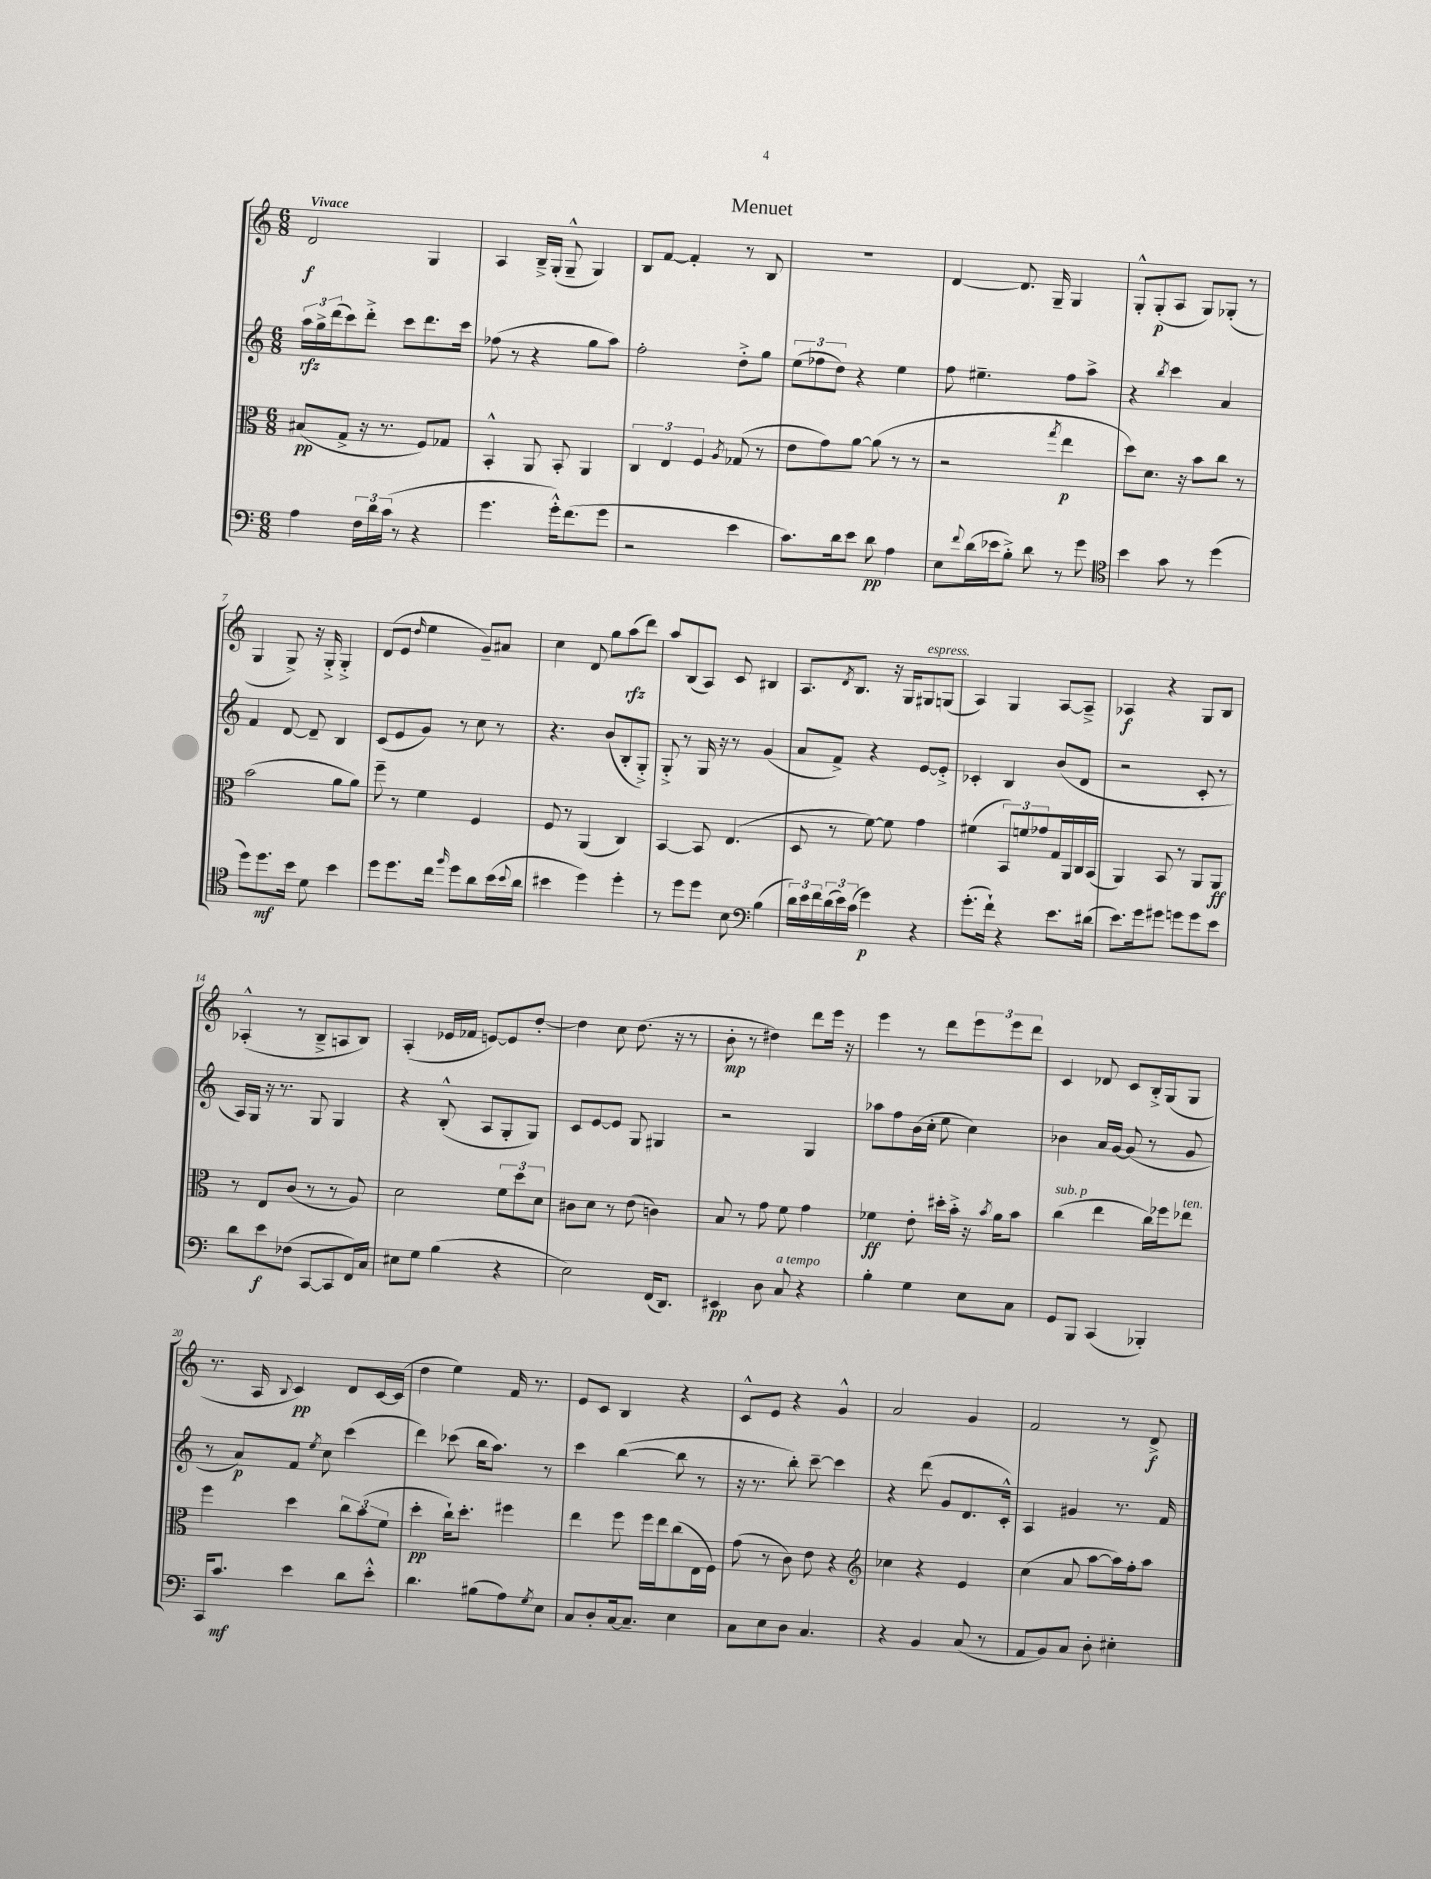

**kern	**dynam	**kern	**dynam	**kern	**dynam	**kern	**dynam
*part4	*part4	*part3	*part3	*part2	*part2	*part1	*part1
*staff4	*staff4	*staff3	*staff3	*staff2	*staff2	*staff1	*staff1
*clefF4	*	*clefC3	*	*clefG2	*	*clefG2	*
*k[]	*	*k[]	*	*k[]	*	*k[]	*
*M6/8	*	*M6/8	*	*M6/8	*	*M6/8	*
=1	=1	=1	=1	=1	=1	=1	=1
!	!	!	!	!	!	!LO:TX:a:B:t=Vivace	!
4A\	.	(8B#X/L	pp	24aa\LL	rfz	2d/	f
.	.	.	.	24gg^\	.	.	.
.	.	.	.	(24ddd\J	.	.	.
.	.	8G^/J	.	8ccc\)	.	.	.
24F\LL	.	16r	.	8ddd'^\J	.	.	.
24d\	.	.	.	.	.	.	.
.	.	8.r	.	.	.	.	.
(24c\JJ	.	.	.	.	.	.	.
8r	.	.	.	8ccc\L	.	.	.
4r	.	8F/L)	.	8.ddd\	.	4G/	.
.	.	8G-X/J	.	.	.	.	.
.	.	.	.	16ccc\Jk	.	.	.
=2	=2	=2	=2	=2	=2	=2	=2
4.g\	.	4BB'^^/	.	(8ff-X\	.	4A/	.
.	.	.	.	8r	.	.	.
.	.	8AA/	.	4r	.	16B~^/LL	.
.	.	.	.	.	.	(16G'/JJ	.
16g'^^\KL)	.	8BB'/	.	.	.	8G~^^/	.
(8.f\	.	.	.	.	.	.	.
.	.	4AA/	.	8gg\L	.	4G/)	.
8g\J	.	.	.	8aa\J)	.	.	.
=3	=3	=3	=3	=3	=3	=3	=3
2r	.	6C/	.	2ff'\	.	8B/L	.
.	.	.	.	.	.	[8f/J	.
.	.	6E/	.	.	.	.	.
.	.	.	.	.	.	4f'/]	.
.	.	6F/	.	.	.	.	.
.	.	8qA/	.	.	.	.	.
4e\	.	(8G-X/	.	8dd'^\L	.	8r	.
.	.	8r	.	8gg\J	.	8B/	.
=4	=4	=4	=4	=4	=4	=4	=4
8.c\L)	.	8e\L	.	(12ee\L	.	2.r	.
.	.	.	.	12ff-X\	.	.	.
.	.	8g\)	.	.	.	.	.
.	.	.	.	12dd\J)	.	.	.
16d\k	.	.	.	.	.	.	.
8e\J	.	[8a\J	.	4r	.	.	.
8d\	pp	(8a\]	.	.	.	.	.
4A\	.	8r	.	4ee\	.	.	.
.	.	8r	.	.	.	.	.
=5	=5	=5	=5	=5	=5	=5	=5
8E\L	.	2r	.	8ff\	.	[4d/	.
8qqf/	.	.	.	.	.	.	.
(16d\L	.	.	.	4.ee#X~\	.	.	.
16e-X\J	.	.	.	.	.	.	.
8B'^\J)	.	.	.	.	.	8.d/]	.
8d\	.	.	.	.	.	.	.
.	.	.	.	.	.	16G~/	.
.	.	8qgg/	.	.	.	.	.
8r	.	4ee\	p	8ff\L	.	4G/	.
8g\	.	.	.	8aa^\J	.	.	.
=6	=6	=6	=6	=6	=6	=6	=6
*clefC4	*	*	*	*	*	*	*
4b\	.	8dd\L)	.	4r	.	8G'^^/L	.
.	.	8.d\J	.	.	.	(8G'/	p
.	.	.	.	8qbb/	.	.	.
8g\	.	.	.	4ccc\	.	8A/J	.
.	.	16r	.	.	.	.	.
8r	.	8b\L	.	.	.	8G/L)	.
(4dd\	.	8cc\J	.	4a/	.	(8G-X'/J	.
.	.	8r	.	.	.	8r	.
!!LO:LB:g=z
=7	=7	=7	=7	=7	=7	=7	=7
8dd\L)	.	(2b\	.	4f/	.	4G/	.
8.dd\	mf	.	.	.	.	.	.
.	.	.	.	[8d/	.	8G^/)	.
16b\Jk	.	.	.	.	.	.	.
8d\	.	.	.	8d~/]	.	16r	.
.	.	.	.	.	.	16G'^/	.
4b\	.	8a\L	.	4B/	.	4G'^/	.
.	.	8a\J)	.	.	.	.	.
=8	=8	=8	=8	=8	=8	=8	=8
8dd\L	.	8ff~\	.	(8c/L	.	(8d/L	.
8.dd\	.	8r	.	8e/	.	8e/J	.
.	.	.	.	.	.	16qqdd/	.
.	.	4f\	.	8g/J)	.	4ee\	.
16cc\Jk	.	.	.	.	.	.	.
16qqff/	.	.	.	.	.	.	.
8dd\L	.	.	.	8r	.	.	.
8a\	.	4F/	.	8cc\	.	8g~/L)	.
(16b\L	.	.	.	8r	.	8a#X/J	.
8qqb/	.	.	.	.	.	.	.
16a\JJ	.	.	.	.	.	.	.
=9	=9	=9	=9	=9	=9	=9	=9
4b#X\	.	8F/	.	4.r	.	4cc\	.
.	.	8r	.	.	.	.	.
4dd\)	.	(4AA/	.	.	.	8d/	.
.	.	.	.	(8b/L	.	8gg\L	.
4dd'\	.	4C/)	.	8B'/	.	(8aa\	rfz
.	.	.	.	8G'^/J)	.	8ddd\J)	.
=10	=10	=10	=10	=10	=10	=10	=10
8r	.	[4BB/	.	8G'^/	.	8aa/L	.
8dd\L	.	.	.	8r	.	(8B/	.
8dd\J	.	8BB/]	.	16G/	.	8A/J)	.
.	.	.	.	16r	.	.	.
8B\	.	(4.E/	.	8r	.	8c/	.
*clefF4	*	*	*	*	*	*	*
(4B\	.	.	.	(4g/	.	4B#X/	.
=11	=11	=11	=11	=11	=11	=11	=11
24d\LL)	.	8D/	.	8a/L	.	8.A/L	.
24e\	.	.	.	.	.	.	.
24f\	.	.	.	.	.	.	.
(24d\	.	8r	.	8f^/J)	.	.	.
24e\)	.	.	.	.	.	.	.
.	.	.	.	.	.	8qd/	.
.	.	.	.	.	.	8.B/J	.
(24c\JJ	.	.	.	.	.	.	.
4g\)	p	[8f\)	.	4r	.	.	.
.	.	8f\]	.	.	.	16r	.
.	.	.	.	.	.	16G/KL	.
!	!	!	!	!	!	!LO:TX:a:i:t=espress.	!
4r	.	4g\	.	[8e/L	.	8G#X/	.
.	.	.	.	8e'^/J]	.	(8Gn/J	.
=12	=12	=12	=12	=12	=12	=12	=12
(8.g'\L	.	(4f#X\	.	4c-X'/	.	4A/)	.
16f`\Jk)	.	.	.	.	.	.	.
4r	.	12BB/L)	.	4B/	.	4G/	.
.	.	12fn/	.	.	.	.	.
.	.	12g-X/	.	.	.	.	.
8.e\L	.	16G/L	.	(8b/L	.	[8A/L	.
.	.	16AA/	.	.	.	.	.
.	.	16C/	.	8d/J	.	8A~^/J]	.
(16d#X\Jk	.	(16BB/JJ	.	.	.	.	.
=13	=13	=13	=13	=13	=13	=13	=13
8.e\L)	.	4AA/)	.	2r	.	4A-X/	f
16g\k	.	.	.	.	.	.	.
8g#X\J	.	8BB/	.	.	.	4r	.
8gn\L	.	8r	.	.	.	.	.
8g\	.	8AA/L	.	8c'/	.	8G/L	.
8e\J	.	8AA/J	ff	8r	.	8B/J	.
!!LO:LB:g=z
=14	=14	=14	=14	=14	=14	=14	=14
8d\L	.	8r	.	16A/LL)	.	(4A-X'^^/	.
.	.	.	.	16G/JJ	.	.	.
8e\	f	8E/L	.	16r	.	.	.
.	.	.	.	8.r	.	.	.
(8F-X\J	.	(8c/J	.	.	.	8r	.
[8CC/L	.	8r	.	8G/	.	8B~^/L	.
8CC/]	.	8r	.	4G/	.	8An/	.
16FF/L)	.	8A/)	.	.	.	8B/J)	.
16C/JJ	.	.	.	.	.	.	.
=15	=15	=15	=15	=15	=15	=15	=15
8E#X\L	.	2d\	.	4r	.	(4A'/	.
8G\J	.	.	.	.	.	.	.
(4B\	.	.	.	(8B'^^/	.	16e-X/LL	.
.	.	.	.	.	.	16f-X/JJ	.
.	.	.	.	8A/L	.	[8en/L)	.
4r	.	12f\L	.	8G'/	.	8e/]	.
.	.	12dd\	.	.	.	.	.
.	.	.	.	8G/J)	.	[8dd'/J	.
.	.	12d\J	.	.	.	.	.
=16	=16	=16	=16	=16	=16	=16	=16
2E\)	.	8c#X\L	.	8c/L	.	4dd\]	.
.	.	8d\J	.	[8e/	.	.	.
.	.	8r	.	8e/J]	.	8cc\	.
.	.	(8e\	.	8G/	.	(8.dd\	.
(16FF/KL	.	4cn\)	.	4G#X/	.	.	.
8.DD/J)	.	.	.	.	.	16r	.
.	.	.	.	.	.	8r	.
=17	=17	=17	=17	=17	=17	=17	=17
4EE#X/	pp	8B/	.	2r	.	8b'\	mp
.	.	8r	.	.	.	8r	.
8D\	.	8g\	.	.	.	4dd#X\)	.
!LO:TX:a:i:t=a tempo	!	!	!	!	!	!	!
8C/	.	8f\	.	.	.	.	.
4r	.	4g\	.	4G/	.	8ddd\L	.
.	.	.	.	.	.	16eee\Jk	.
.	.	.	.	.	.	16r	.
=18	=18	=18	=18	=18	=18	=18	=18
4B'\	.	4f-X\	ff	8aa-X\L	.	4eee\	.
.	.	.	.	8ff\	.	.	.
4G\	.	8e'\	.	(16b\L	.	8r	.
.	.	.	.	16cc'\JJ	.	.	.
.	.	16dd#X'\LL	.	8ee\	.	8ddd\L	.
.	.	16b'^\JJ	.	.	.	.	.
8E\L	.	16r	.	4cc\)	.	12eee\	.
.	.	8qb/	.	.	.	.	.
.	.	16a\KL	.	.	.	.	.
.	.	.	.	.	.	12eee\	.
8C\J	.	8b\J	.	.	.	.	.
.	.	.	.	.	.	12ddd\J	.
=19	=19	=19	=19	=19	=19	=19	=19
!	!	!LO:TX:a:i:t=sub. p	!	!	!	!	!
8GG/L	.	(4cc\	.	4b-X\	.	4c/	.
8BBB/J	.	.	.	.	.	.	.
(4CC/	.	4ee\	.	16a/LL	.	8d-X/	.
.	.	.	.	[16g/JJ	.	.	.
.	.	.	.	(8g/]	.	8c/L	.
4BBB-X'/)	.	16cc\LL)	.	8r	.	16B'^/L	.
.	.	16ff-X\J	.	.	.	(16G/J	.
!	!	!LO:TX:a:i:t=ten.	!	!	!	!	!
.	.	8ee-X\J	.	8g/	.	8G/J	.
!!LO:LB:g=z
=20	=20	=20	=20	=20	=20	=20	=20
16CC/KL	.	4ff\	.	8r	.	8.r	.
8.c/J	mf	.	.	.	.	.	.
.	.	.	.	8a/L)	p	.	.
.	.	.	.	.	.	16A/	.
.	.	.	.	.	.	8qqB/	.
4e\	.	4dd\	.	8f/J	.	4c/)	pp
.	.	.	.	8qee/	.	.	.
.	.	.	.	8cc\	.	.	.
8d\L	.	12cc\L	.	(4ccc\	.	8d/L	.
.	.	(12b\	.	.	.	.	.
8e'^^\J	.	.	.	.	.	[16c/L	.
.	.	12f\J	.	.	.	.	.
.	.	.	.	.	.	(16c/JJ]	.
=21	=21	=21	=21	=21	=21	=21	=21
4.d\	.	4dd'\	pp	4ddd\)	.	4dd\	.
.	.	16cc`\KL)	.	(8ccc-X\	.	4ee\)	.
.	.	8.dd'\J	.	.	.	.	.
(8B#X\L	.	.	.	16bb\KL	.	.	.
.	.	.	.	8.aa\J)	.	.	.
8A\)	.	4ff#X\	.	.	.	16f/	.
.	.	.	.	.	.	8.r	.
8qG/	.	.	.	.	.	.	.
8E\J	.	.	.	8r	.	.	.
=22	=22	=22	=22	=22	=22	=22	=22
8C/L	.	4ee\	.	4ccc\	.	8e/L	.
8D'/	.	.	.	.	.	8c/J	.
[16C/k	.	8ff\	.	([4bb\	.	4B/	.
8.C~/J]	.	.	.	.	.	.	.
.	.	16ff\LL	.	.	.	.	.
.	.	16ee\J	.	.	.	.	.
4E\	.	(8cc\	.	8bb\]	.	4r	.
.	.	16E\L	.	8r	.	.	.
.	.	16F\JJ)	.	.	.	.	.
=23	=23	=23	=23	=23	=23	=23	=23
8C\L	.	(8g\	.	16r	.	8c^^/L	.
.	.	.	.	8.r	.	.	.
8E\	.	8r	.	.	.	8e/J	.
8D\J	.	8c\)	.	8bb'\)	.	4r	.
4.C/	.	8e\	.	[8ccc~\	.	.	.
.	.	4r	.	4ccc\]	.	4g^^/	.
=24	=24	=24	=24	=24	=24	=24	=24
*	*	*clefG2	*	*	*	*	*
4r	.	4cc-X\	.	4r	.	2a/	.
4BB/	.	4r	.	(8ddd\	.	.	.
.	.	.	.	8g/L	.	.	.
(8C/	.	4e/	.	8.d/	.	4g/	.
8r	.	.	.	.	.	.	.
.	.	.	.	16c'^^/Jk)	.	.	.
=25	=25	=25	=25	=25	=25	=25	=25
8AA/L	.	(4cc\	.	4A/	.	2f/	.
8BB/)	.	.	.	.	.	.	.
8C/J	.	8a/	.	4g#X/	.	.	.
8D'\	.	[8aa\L	.	.	.	.	.
4E#X'\	.	16aa\L])	.	8.r	.	8r	.
.	.	16ff'\J	.	.	.	.	.
.	.	8aa\J	.	.	.	8d^/	f
.	.	.	.	16f/	.	.	.
==	==	==	==	==	==	==	==
*-	*-	*-	*-	*-	*-	*-	*-
